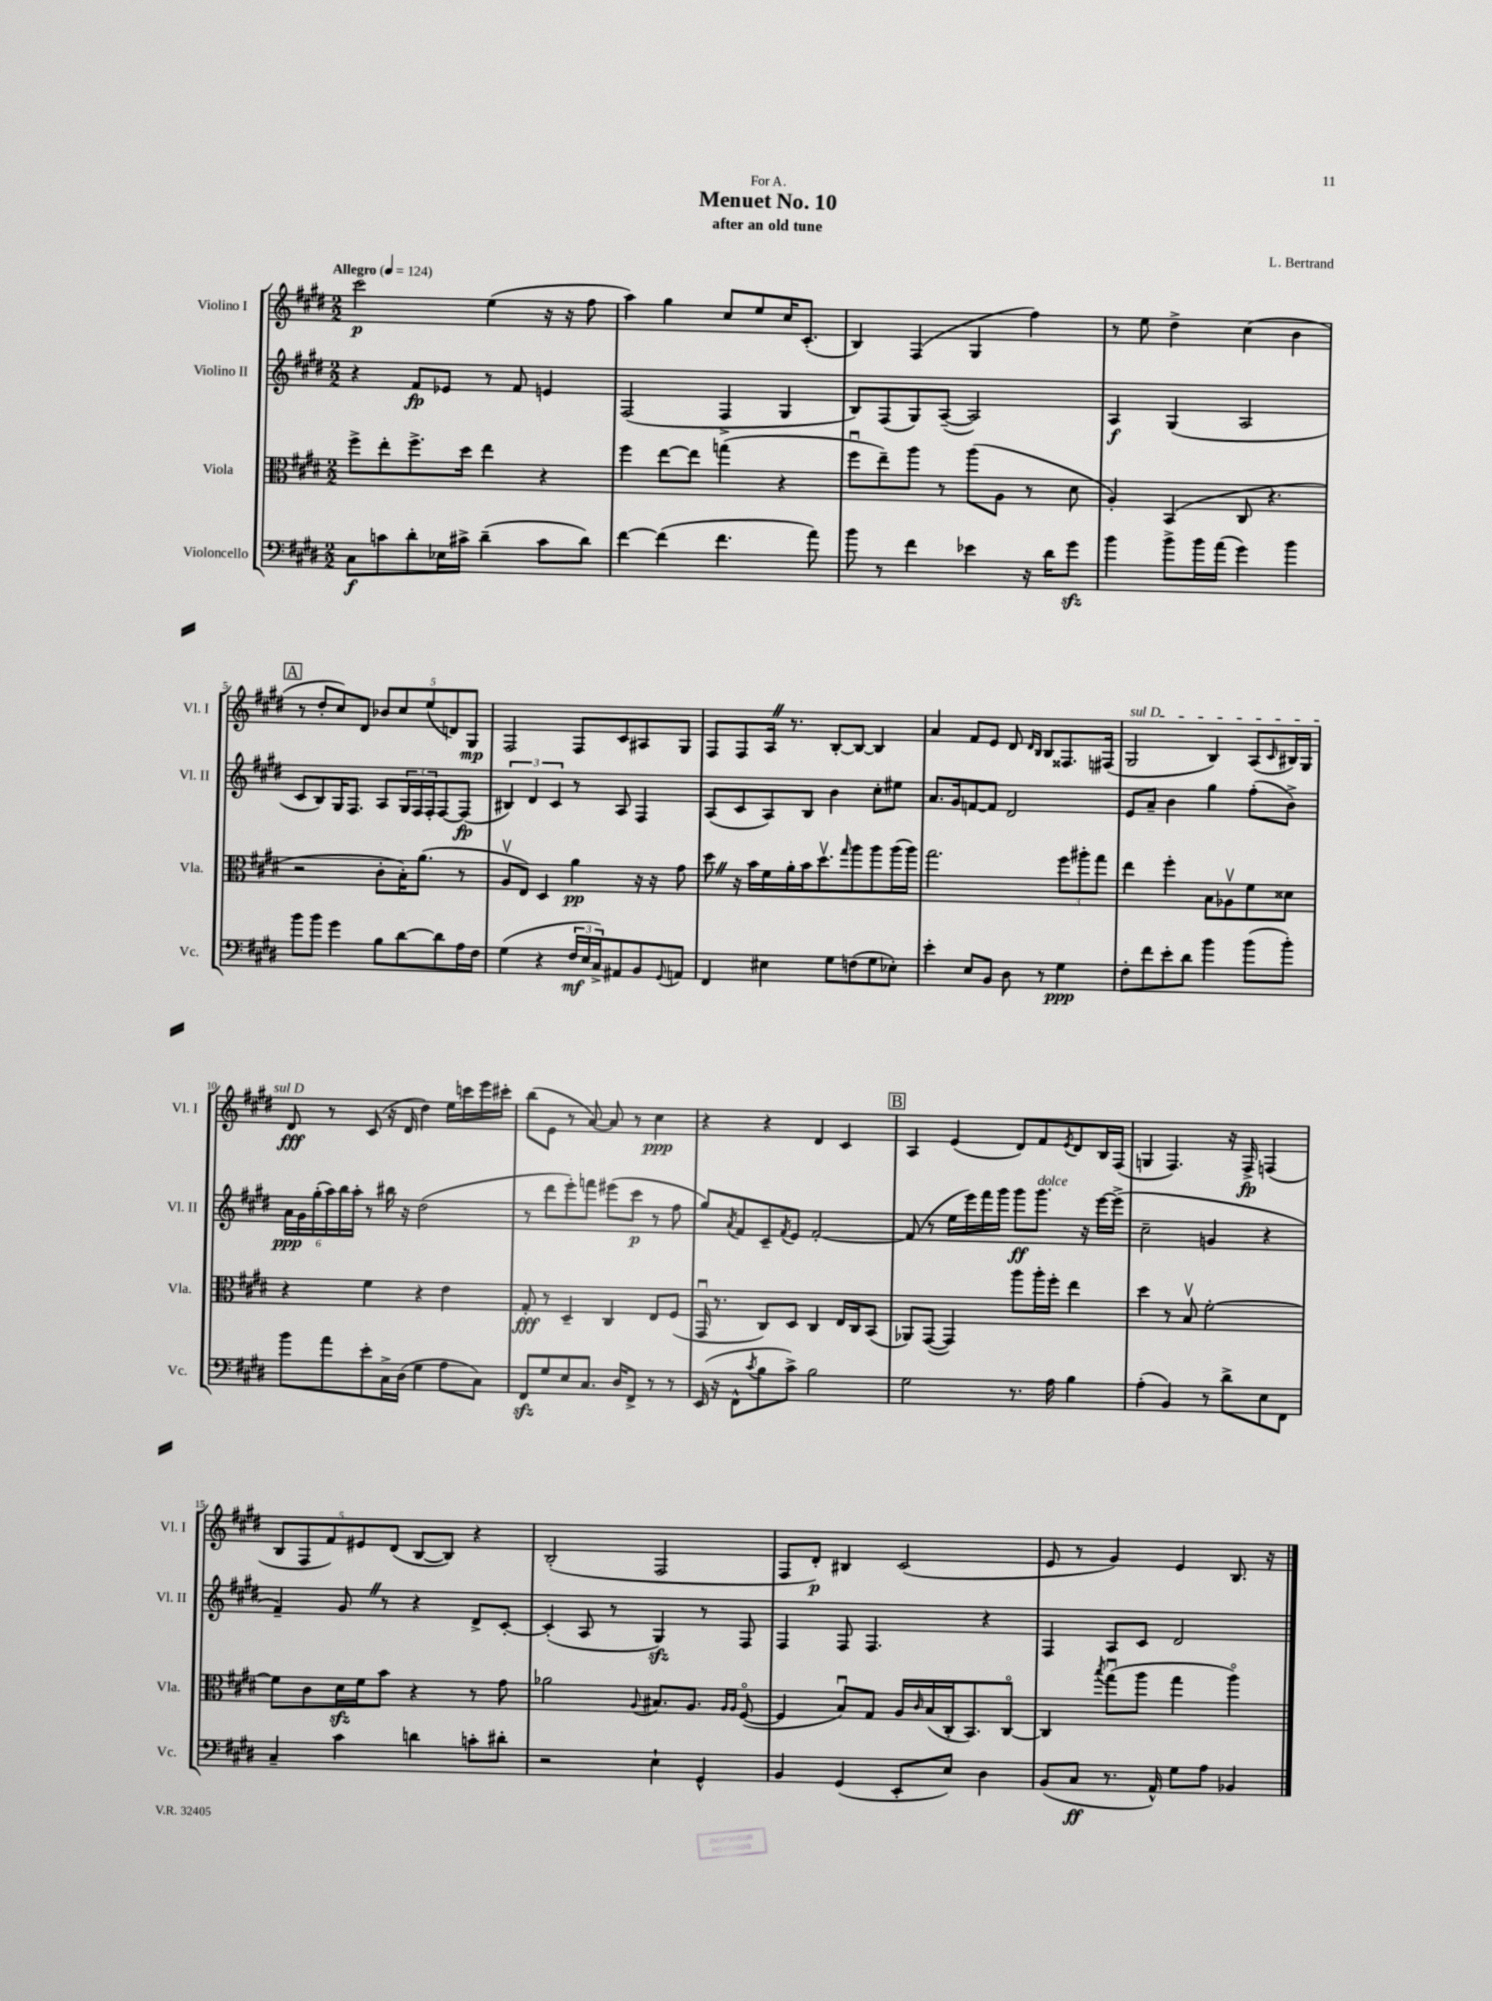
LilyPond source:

\header { title = "Menuet No. 10" composer = "L. Bertrand" subtitle = "after an old tune" dedication = "For A." }
<<
\new StaffGroup <<
\new Staff = "s0" \with { instrumentName = "Violino I" shortInstrumentName = "Vl. I" } {
    \clef treble \key e \major \numericTimeSignature \time 2/2 \tempo "Allegro" 4 = 124
    cis'''2\p e''4( r16 r16 fis''8 |
    a''4) gis''4 cis''8 e''8 cis''16 cis'8.-.( |
    b4) fis4( gis4 fis''4) |
    r8 e''8 dis''4-> cis''4( b'4 |
    \mark \markup { \box "A" } r8 dis''8-. cis''8) dis'8 \tuplet 5/4 { bes'8 cis''8 e''8( d'8) gis8\mp } |
    fis2 fis8 cis'8 ais8 gis8 |
    fis8 fis8 a16 \once \override BreathingSign.text = \markup { \musicglyph "scripts.caesura.straight" } \breathe r8. b8~-. b8~ b4 |
    a'4 fis'8 e'8 dis'8 \grace { dis'16 b16 } b8 fisis8. fis16( |
    \once \override TextSpanner.bound-details.left.text = \markup { \italic "sul D" } gis2\startTextSpan b4) a8( \grace { cis'16 } bis16) gis16 |
    dis'8\fff\stopTextSpan r8 cis'8( r16 dis'16 dis''4) e''16 c'''16 e'''16 cis'''16-. |
    b''8( e'8 r8 a'8~) a'8 r8 cis''4\ppp |
    r4 r4 dis'4 cis'4 |
    \mark \markup { \box "B" } a4 e'4( dis'8) fis'8 \acciaccatura { e'8 } dis'8 b16 fis16( |
    g4 fis4.) r16 fis16->\fp f4( |
    \tuplet 5/4 { b8 fis8 fis'8) eis'8 dis'8( } b8~ b8) r4 |
    b2-.( fis2 |
    fis8 dis'8-.\p) bis4 cis'2( |
    e'8 r8 gis'4) e'4 b8. r16 \bar "|." |
}
\new Staff = "s1" \with { instrumentName = "Violino II" shortInstrumentName = "Vl. II" } {
    \clef treble \key e \major \numericTimeSignature \time 2/2
    r4 fis'8\fp ees'8 r8 fis'8 e'4 |
    fis2( fis4-> gis4 |
    b8) fis8( gis8) a8~--( a2) |
    a4\f gis4( a2 |
    \mark \markup { \box "A" } cis'8 b8) gis16 fis8. a8 \tuplet 3/2 { gis16 fis16 fis16-. } fis8~ fis8\fp( |
    \tuplet 3/2 { bis4) dis'4 cis'4 } r8 a8 fis4 |
    a8( cis'8 a8) b8 b'4 cis''8-. eis''8 |
    a'8. gis'16 f'8~ f'8 dis'2 |
    e'8 a'8-- b'4 gis''4 fis''8-.( b'8->) |
    \tuplet 6/4 { a'16\ppp gis'16 gis''16-.( a''16) b''16 a''16-. } r8 bis''16 r16 dis''2( |
    r8 dis'''8 e'''8-.) f'''8 eis'''8( cis'''8\p r8 fis''8 |
    gis''8) \acciaccatura { a'8 } fis'8 cis'8-- \acciaccatura { fis'8 } e'8 fis'2~-. |
    \mark \markup { \box "B" } fis'8( r8 e''16 e'''16) fis'''16 gis'''16 gis'''8\ff gis'''8.^\markup { \italic "dolce" } r16 e'''16~ e'''16->( |
    cis''2-- g'4 r4 |
    fis'4--) gis'8 \once \override BreathingSign.text = \markup { \musicglyph "scripts.caesura.straight" } \breathe r8 r4 dis'8-> cis'8~-. |
    cis'4-.( a8 r8 gis4\sfz) r8 fis8 |
    fis4 fis8 fis4. r4 |
    fis4 a8 cis'8 dis'2 \bar "|." |
}
\new Staff = "s2" \with { instrumentName = "Viola" shortInstrumentName = "Vla." } {
    \clef alto \key e \major \numericTimeSignature \time 2/2
    fis''8-> e''8-. fis''8.-> dis''16 e''4 r4 |
    fis''4 e''8~ e''8 g''4( r4 |
    fis''8\downbow e''8--) a''8 r8 a''8( a8 r8 dis'8 |
    a4-.) b,4( cis8 r4. |
    \mark \markup { \box "A" } r2 cis'8-. b16-.) a'8.( r8 |
    a8\upbow e8) dis4 a'4\pp r16 r16 gis'8 |
    dis''8 \once \override BreathingSign.text = \markup { \musicglyph "scripts.caesura.straight" } \breathe r16 b'16 fis'16 a'16-. b'16 dis''8.\upbow \grace { gis''16 } a''8 a''8 a''16( a''16) |
    gis''2. \tuplet 3/2 { fis''8 ais''8-. gis''8 } |
    e''4 fis''4-. b8 aes8\upbow fis'8 disis'8 |
    r4 fis'4 r4 e'4 |
    gis8-.\fff r8 dis4-- cis4 e8 fis8( |
    gis,16\downbow r8. cis8) dis8 cis4 e16 cis16 b,8( |
    \mark \markup { \box "B" } aes,8) gis,8~( gis,4) a''8 a''16-. fis''16-. e''4 |
    dis''4 r8 b8\upbow fis'2~-. |
    fis'8 cis'8 dis'16\sfz fis'16 b'8 r4 r8 gis'8 |
    aes'2 \appoggiatura { a8 } bis8. a8. \grace { a16 a16 } fis8~\flageolet( |
    fis4 b8\downbow) gis8 a16 \grace { cis'16 } b16( cis16-. b,8.) cis8~\flageolet |
    cis4 \acciaccatura { b''8 } gis''8\downbow( a''8 gis''4 a''4\flageolet) \bar "|." |
}
\new Staff = "s3" \with { instrumentName = "Violoncello" shortInstrumentName = "Vc." } {
    \clef bass \key e \major \numericTimeSignature \time 2/2
    cis8\f c'8 dis'8-. ees16 cis'16-> dis'4--( cis'8 dis'8) |
    fis'4~ fis'4( fis'4. a'8) |
    b'8 r8 fis'4 ees'4 r16 dis'16 gis'8\sfz |
    b'4 b'8-> b'16 a'16( gis'4) b'4 |
    \mark \markup { \box "A" } b'8 b'8 gis'4 b8 dis'8~ dis'8 a16 fis16 |
    gis4( r4 \tuplet 3/2 { fis16\mf e16 cis16->) } ais,8 b,8 \appoggiatura { gis,8 } a,8 |
    fis,4 eis4 gis8 f8( gis8 ees8-.) |
    e'4-. e8 b,8 dis8 r8 gis4\ppp |
    fis8-. fis'8 e'8-. dis'8 b'4 b'8( b'8-.) |
    b'8 a'8 e'8-. cis16-> dis16( gis4 a8 cis8) |
    fis,8\sfz gis8 e8 cis8. dis16 fis,8-> r8 r8 |
    e,16( r16 fis,8-^ \acciaccatura { cis'8 } b8 cis'8->) b2 |
    \mark \markup { \box "B" } gis2 r8. a16 b4 |
    a4-.( b,4) r8 dis'8-> e8 fis,8 |
    cis4-- cis'4 d'4 c'8-. dis'8-. |
    r2 e4-! gis,4-^ |
    b,4 gis,4( e,8-. e8) dis4 |
    b,8( cis8\ff r8. a,16-^) gis8 a8 bes,4 \bar "|." |
}
>>
>>
